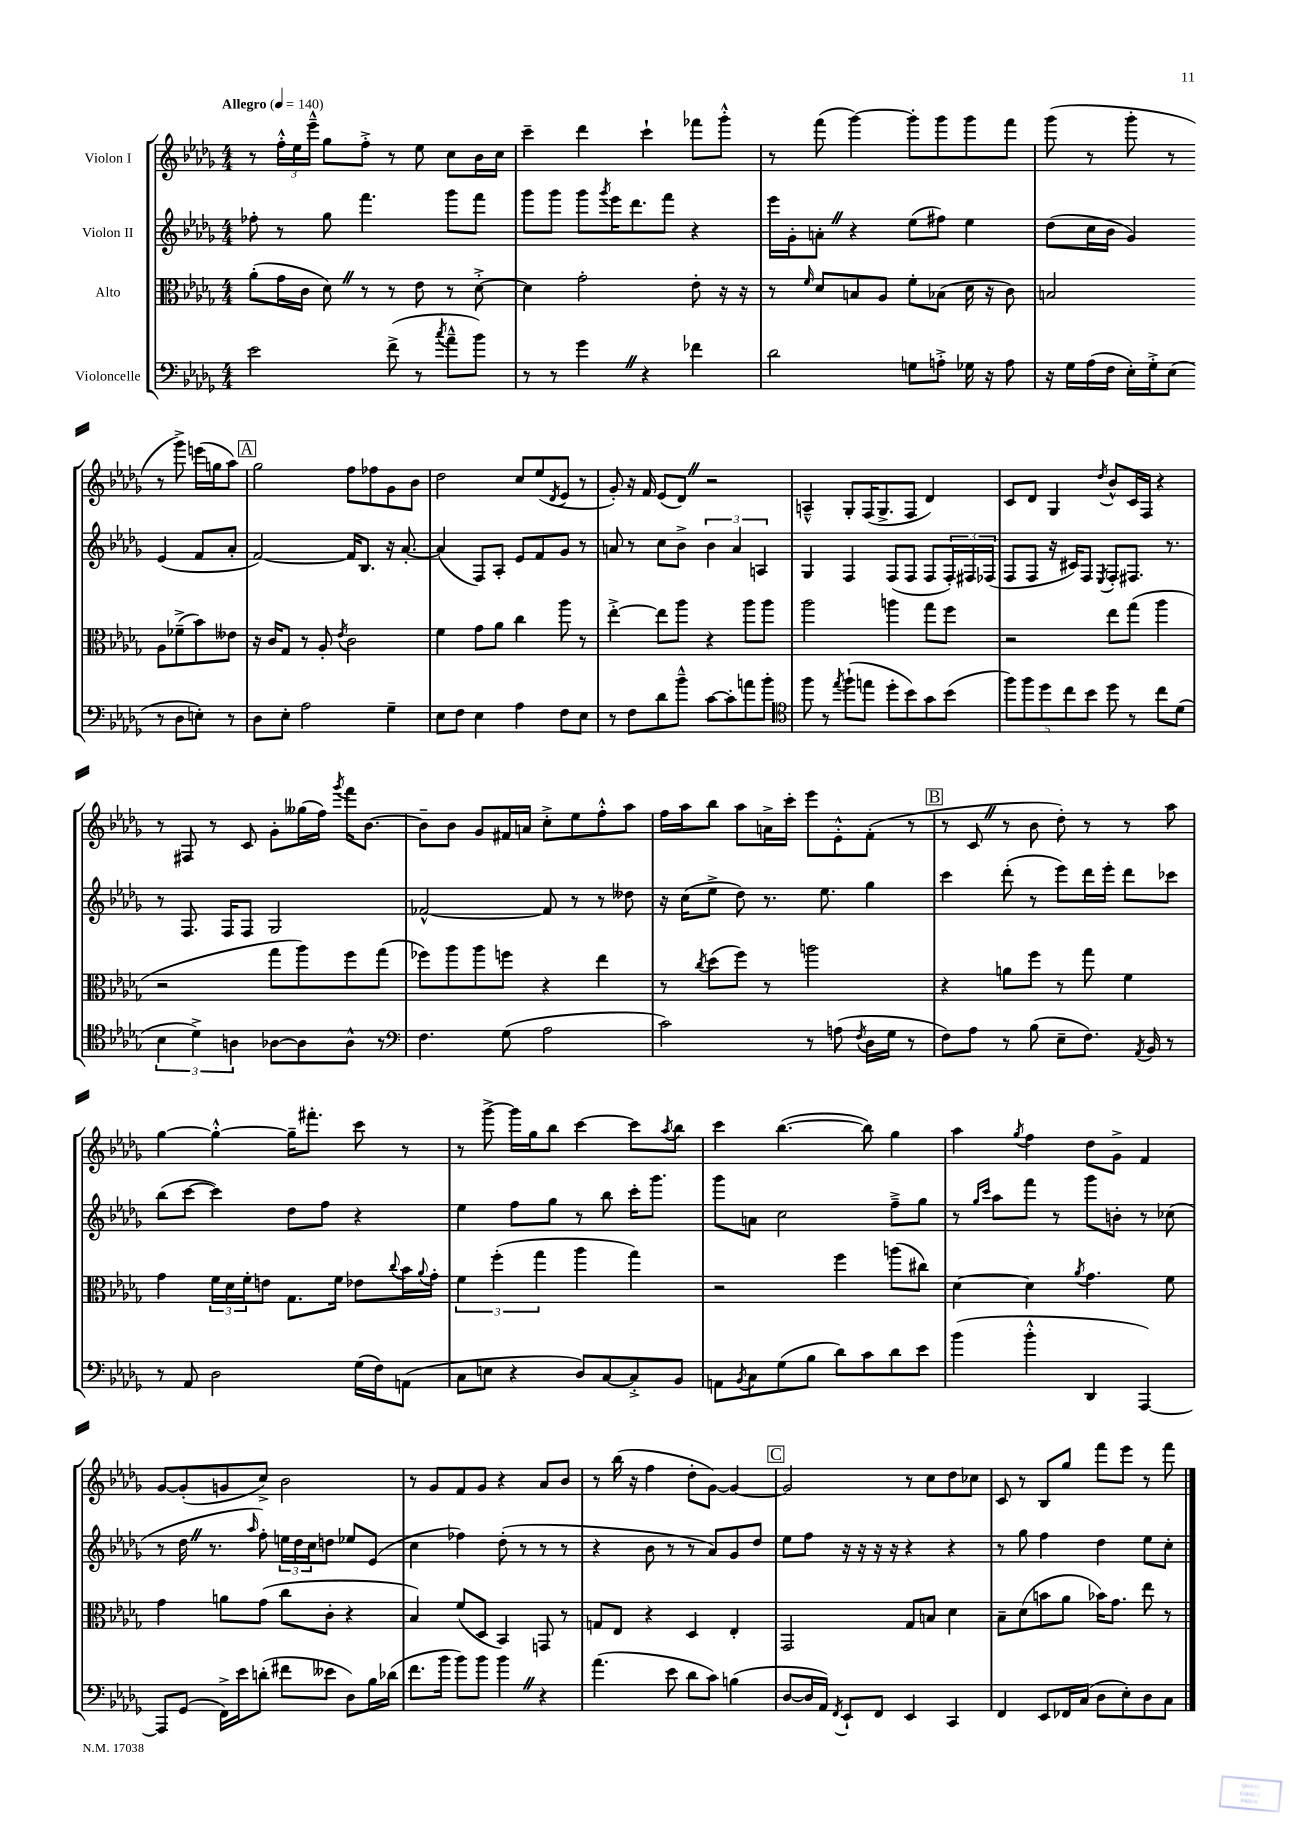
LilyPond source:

<<
\new StaffGroup <<
\new Staff = "s0" \with { instrumentName = "Violon I" } {
    \clef treble \key des \major \numericTimeSignature \time 4/4 \tempo "Allegro" 4 = 140
    r8 \tuplet 3/2 { f''16-.-^ ees''16 ees'''16---^ } ges''8 f''8-.-> r8 ees''8 c''8 bes'16 c''16 |
    c'''4-- des'''4 c'''4-! fes'''8 ges'''8-.-^ |
    r8 f'''8( ges'''4~) ges'''8-. ges'''8 ges'''8 f'''8 |
    ges'''8( r8 ges'''8-. r8 r8 ges'''8->) e'''16( g''16 aes''8) |
    \mark \markup { \box "A" } ges''2 f''8 fes''8 ges'8 bes'8 |
    des''2 c''8 ees''8( \acciaccatura { des'8 } ees'8 r8 |
    ges'8-.) r16 f'16 ees'8( des'8) \once \override BreathingSign.text = \markup { \musicglyph "scripts.caesura.straight" } \breathe r2 |
    a4---^ ges8-. f16( ges8.-> f8 des'4) |
    c'8 des'8 ges4 \acciaccatura { des''8 } bes'8-^ c'16 f16 r4 |
    r8 fis8 r8 c'8 ges'8-. geses''16( f''16) \acciaccatura { ges'''8 } f'''16 bes'8.~ |
    bes'8-- bes'8 ges'8 fis'16 a'16 c''8-.-> ees''8 f''8-.-^ aes''8 |
    f''16 aes''16 bes''8 aes''8 a'16-> c'''16-. ees'''8 ees'8-.-^ f'8-.( r8 |
    \mark \markup { \box "B" } r8 c'8 \once \override BreathingSign.text = \markup { \musicglyph "scripts.caesura.straight" } \breathe r8 bes'8 des''8-.) r8 r8 aes''8 |
    ges''4~ ges''4~-.-^ ges''16-- fis'''8.-. c'''8 r8 |
    r8 ges'''8~-> ges'''16 ges''16 bes''8 c'''4~ c'''8 \acciaccatura { aes''8 } bes''8 |
    c'''4 bes''4.~( bes''8) ges''4 |
    aes''4 \acciaccatura { ges''8 } f''4 des''8 ges'8-> f'4 |
    ges'8~ ges'8-.( g'8 c''8->) bes'2 |
    r8 ges'8 f'8 ges'8 r4 aes'8 bes'8 |
    r8 bes''16( r16 f''4 des''8-. ges'8~) ges'4~ |
    \mark \markup { \box "C" } ges'2 r8 c''8 des''8 ces''8 |
    c'8 r8 bes8 ges''8 f'''8 ees'''8 r8 f'''8 \bar "|." |
}
\new Staff = "s1" \with { instrumentName = "Violon II" } {
    \clef treble \key des \major \numericTimeSignature \time 4/4
    fes''8-. r8 ges''8 f'''4. ges'''8 f'''8 |
    ges'''8 ges'''8 ges'''8 \acciaccatura { ges'''8 } ees'''16 des'''8. f'''8 r4 |
    ees'''16 ges'16-. a'8-. \once \override BreathingSign.text = \markup { \musicglyph "scripts.caesura.straight" } \breathe r4 ees''8( fis''8) ees''4 |
    des''8( c''16 bes'16 ges'4) ees'4( f'8 aes'8-. |
    \mark \markup { \box "A" } f'2~) f'16 bes8. r16 aes'8.~-. |
    aes'4( f8) aes8-. ees'8 f'8 ges'8 r8 |
    a'8 r8 c''8 bes'8-> \tuplet 3/2 { bes'4 a'4 a4 } |
    ges4 f4 f8( f8 f8 \tuplet 3/2 { f16-.) fis16 fes16( } |
    f8 f8 r16 cis'16) f8 \acciaccatura { ees8 } f8-. fis8. r8. |
    r8 f8. f16 f8 ges2 |
    fes'2~-^ fes'8 r8 r8 deses''8 |
    r16 c''16( ees''8-> des''8) r8. ees''8. ges''4 |
    \mark \markup { \box "B" } c'''4 des'''8-.( r8 ees'''8) des'''16 ees'''16-. des'''8 ces'''8 |
    bes''8( c'''8~ c'''4) des''8 f''8 r4 |
    ees''4 f''8 ges''8 r8 bes''8 c'''16-. ges'''8. |
    ges'''8 a'8 c''2 f''8---> ges''8 |
    r8 \grace { ges''16 c'''16 } aes''8 f'''8 r8 ges'''8 b'8-. r8 ces''8( |
    r8 des''16 \once \override BreathingSign.text = \markup { \musicglyph "scripts.caesura.straight" } \breathe r8. \grace { aes''16 } f''8-.) \tuplet 3/2 { e''16 des''16 c''16 } d''8 ees''8 ees'8( |
    c''4 fes''4) des''8-.( r8 r8 r8 |
    r4 bes'8 r8 r8 aes'8) ges'8 des''8 |
    \mark \markup { \box "C" } ees''8 f''8 r16 r16 r16 r16 r4 r4 |
    r8 ges''8 f''4 des''4 ees''8 c''8-. \bar "|." |
}
\new Staff = "s2" \with { instrumentName = "Alto" } {
    \clef alto \key des \major \numericTimeSignature \time 4/4
    aes'8-.( ges'16 c'16 des'8) \once \override BreathingSign.text = \markup { \musicglyph "scripts.caesura.straight" } \breathe r8 r8 ees'8 r8 des'8~-.-> |
    des'4 ges'2-. ees'8-. r16 r16 |
    r8 \grace { f'16 } des'8 b8 aes8 f'8-. bes8( des'16 r16 c'8) |
    b2 aes8 fes'8--->( bes'8) eeses'8 |
    \mark \markup { \box "A" } r16 c'16 ges8 r8 aes8-. \acciaccatura { ees'8 } c'2 |
    f'4 ges'8 aes'8 c''4 aes''8 r8 |
    ees''4~-.-> ees''8 aes''8 r4 aes''8 aes''8 |
    aes''2 a''4 ges''8 f''8 |
    r2 ees''8 ges''8( aes''4 |
    r2 ges''8 aes''8) f''8 ges''8( |
    fes''8) aes''8 aes''8 f''8 r4 ees''4 |
    r8 \acciaccatura { c''8 } des''8( f''8) r8 a''2 |
    \mark \markup { \box "B" } r4 a'8 f''8 r8 ges''8 f'4 |
    ges'4 \tuplet 3/2 { f'16 des'16 f'16-. } e'8 ges8. f'16 ees'8 \appoggiatura { c''8 } bes'16 \appoggiatura { aes'8 } ges'16-. |
    \tuplet 3/2 { f'4 f''4-.( ges''4 } aes''4 ges''4) |
    r2 f''4 a''8( cis''8) |
    des'4~ des'4 \acciaccatura { aes'8 } ges'4. f'8 |
    ges'4 a'8 ges'8( c''8 c'8-. r4 |
    bes4) f'8( des8 bes,4) g,8 r8 |
    g8 ees8 r4 des4 ees4-. |
    \mark \markup { \box "C" } ges,2 ges8 b8 des'4 |
    bes8-- des'8( b'8 aes'8 bes'16) ges'8. ees''8 r8 \bar "|." |
}
\new Staff = "s3" \with { instrumentName = "Violoncelle" } {
    \clef bass \key des \major \numericTimeSignature \time 4/4
    ees'2 f'8->( r8 \acciaccatura { c''8 } aes'8---^ bes'8) |
    r8 r8 ges'4 \once \override BreathingSign.text = \markup { \musicglyph "scripts.caesura.straight" } \breathe r4 fes'4 |
    des'2 g8 a8-.-> ges16 r16 a8 |
    r16 ges16 aes16( f16 ees16-.) ges16-.-> ees8( r8 des8 e8-.) r8 |
    \mark \markup { \box "A" } des8 ees8-. aes2 ges4-- |
    ees8 f8 ees4 aes4 f8 ees8 |
    r8 f8 des'8 bes'8---^ c'8~ c'8-. a'8 bes'8-. |
    \clef tenor f''8 r8 \acciaccatura { ees''8 } f''8-!( e''8 des''8-. bes'8) ges'8 bes'8( |
    \tuplet 5/4 { f''8) f''8 des''8 c''8 bes'8 } des''8 r8 c''8 des'8( |
    \tuplet 3/2 { bes4 des'4->) a4 } aes8~ aes8 aes8-^ r8 |
    \clef bass f4. ges8( aes2 |
    c'2) r8 a8( \acciaccatura { f8 } des16 ges16 r8 |
    \mark \markup { \box "B" } f8) aes8 r8 bes8( ees8-- f8.) \acciaccatura { aes,8 } bes,16 r8 |
    r8 aes,8 des2 ges16( f16) a,8( |
    c8 e8 r4 des8) c8~ c8-.-> bes,8 |
    a,8 \acciaccatura { bes,8 } c8 ges8( bes8 des'8) c'8 des'8 ees'8 |
    bes'4( bes'4-.-^ des,4 aes,,4~) |
    aes,,8 ges,8( f,16->) ees'16 d'8-.( fis'8 eeses'8 des8) bes16 des'16( |
    f'8. bes'16 bes'8) bes'8 bes'4 \once \override BreathingSign.text = \markup { \musicglyph "scripts.caesura.straight" } \breathe r4 |
    aes'4.( ees'8 des'8 c'8) b4( |
    \mark \markup { \box "C" } des8~ des16 aes,16) \acciaccatura { f,8 } ees,8-! f,8 ees,4 c,4 |
    f,4 ees,8 fes,16 c16( des8 ees8-.) des8 c8 \bar "|." |
}
>>
>>
\layout { \context { \Score \remove "Bar_number_engraver" } }
